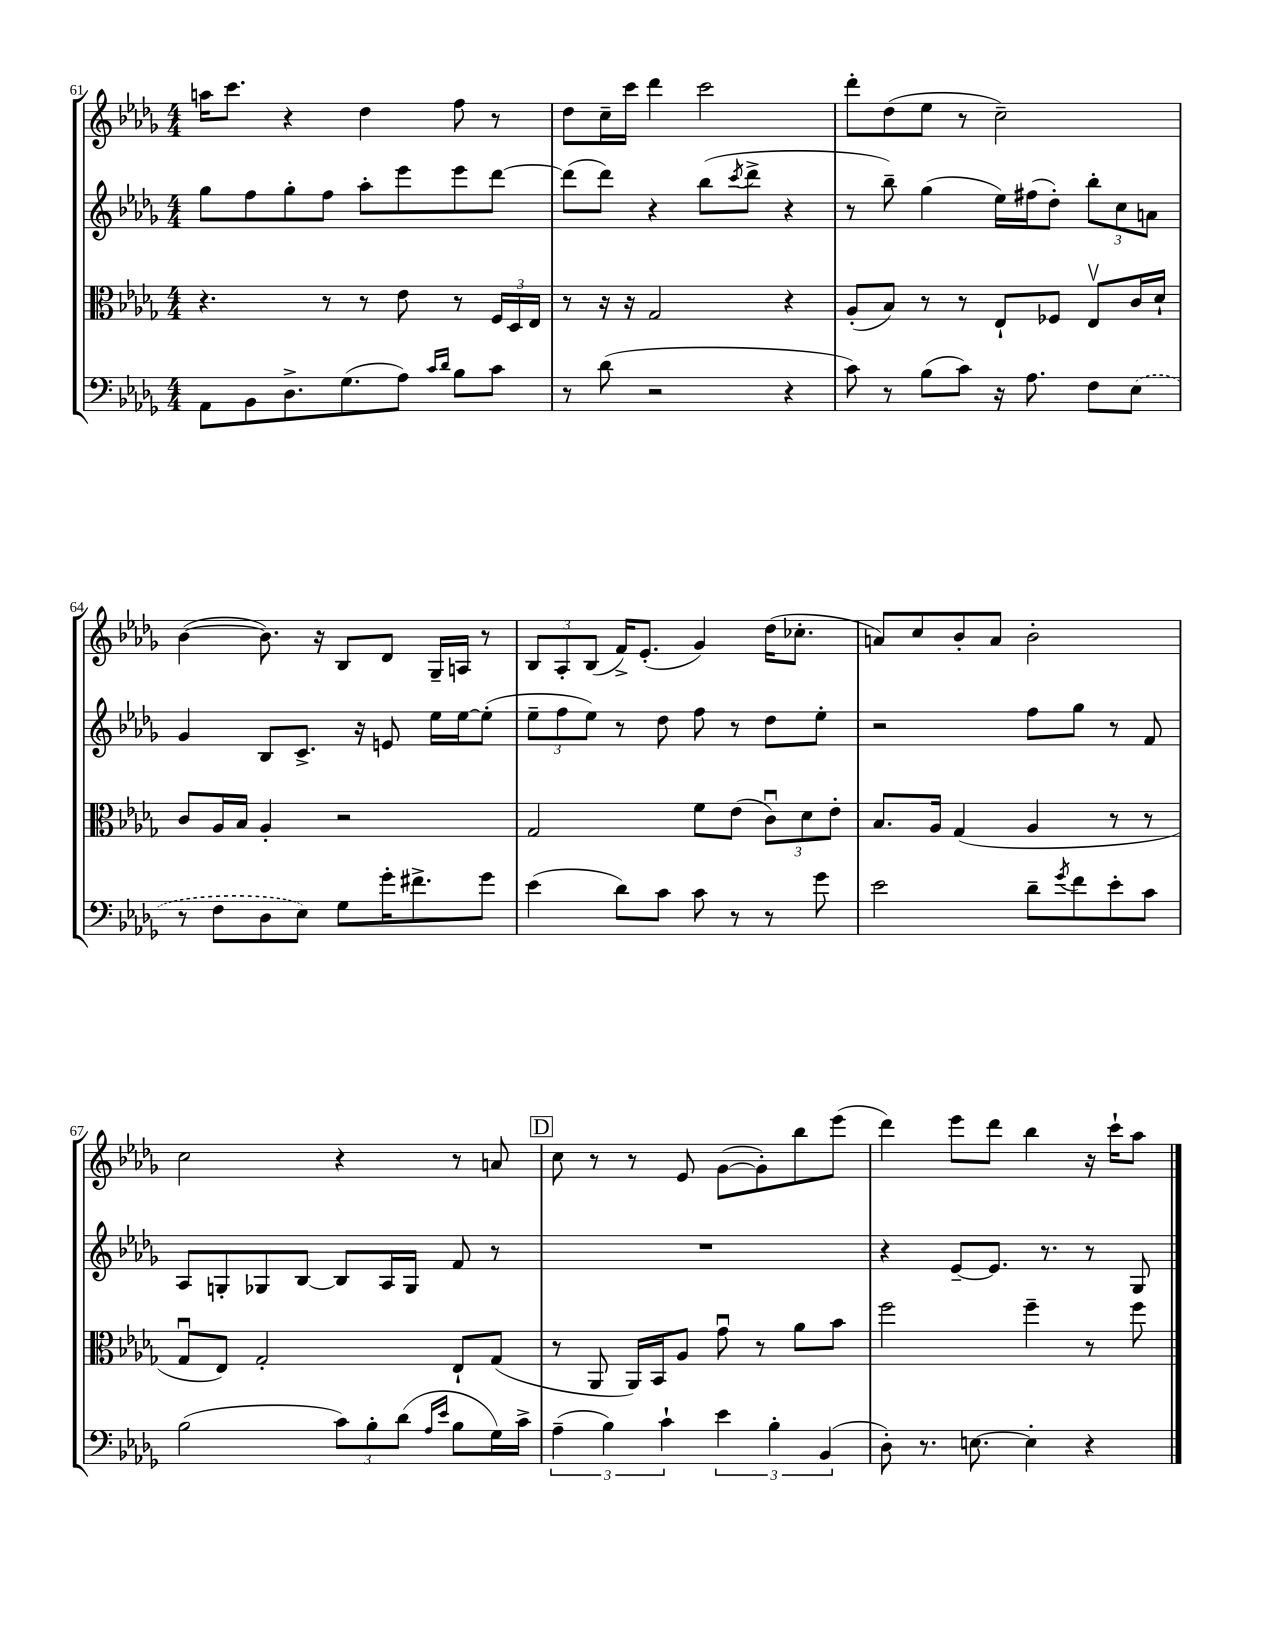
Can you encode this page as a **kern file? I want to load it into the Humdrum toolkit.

**kern	**kern	**kern	**kern
*part4	*part3	*part2	*part1
*staff4	*staff3	*staff2	*staff1
*clefF4	*clefC3	*clefG2	*clefG2
*k[b-e-a-d-g-]	*k[b-e-a-d-g-]	*k[b-e-a-d-g-]	*k[b-e-a-d-g-]
*M4/4	*M4/4	*M4/4	*M4/4
=61	=61	=61	=61
8AA-\L	4.r	8gg-\L	16aan\KL
.	.	.	8.ccc\J
8BB-\	.	8ff\	.
8.D-^\	.	8gg-'\	4r
.	8r	8ff\J	.
(8.G-\	.	.	.
.	8r	8aa-'\L	4dd-\
8A-\J)	8e-\	8eee-\	.
16qqc/LL	.	.	.
16qqd-/JJ	.	.	.
8B-\L	8r	8eee-\	8ff\
8c\J	24F/LL	[8ddd-\J	8r
.	24D-/	.	.
.	24E-/JJ	.	.
=62	=62	=62	=62
8r	8r	(8ddd-\L]	8dd-\L
(8d-\	16r	8ddd-\J)	16cc~\L
.	16r	.	16ccc\JJ
2r	2G-/	4r	4ddd-\
.	.	(8bb-\L	2ccc\
.	.	8qccc/	.
.	.	8ddd-^\J	.
4r	4r	4r	.
=63	=63	=63	=63
8c\)	(8A-'/L	8r	8ddd-'\L
8r	8B-/J)	8bb-~\)	(8dd-\
(8B-\L	8r	(4gg-\	8ee-\J
8c\J)	8r	.	8r
16r	8E-`/L	16ee-\LL)	2cc~\)
8.A-\	.	(16ff#X\J	.
.	8F-X/J	8dd-'\J)	.
8F\L	8E-v/L	12bb-'\L	.
.	.	12cc\	.
(8E-\J	16c/L	.	.
.	.	12an\J	.
.	16d-`/JJ	.	.
!!LO:LB:g=z
=64	=64	=64	=64
8r	8c/L	4g-/	([4b-\
8F\L	16A-/L	.	.
.	16B-/JJ	.	.
8D-\	4A-'/	8B-/L	8.b-\])
8E-\J)	.	8.c^/J	.
.	.	.	16r
8G-\L	2r	.	8B-/L
.	.	16r	.
16g-'\K	.	8en/	8d-/J
8.f#X^\	.	.	.
.	.	16ee-\LL	16G-~/LL
.	.	[16ee-\J	16An/JJ
8g-\J	.	(8ee-'\J]	8r
=65	=65	=65	=65
(4e-\	2G-/	12ee-~\L	12B-/L
.	.	12ff\	12A-'/
.	.	12ee-\J)	(12B-/J
8d-\L)	.	8r	16f^/KL)
.	.	.	(8.e-'/J
8c\J	.	8dd-\	.
8c\	8f\L	8ff\	4g-/)
8r	(8e-\J	8r	.
8r	12cu\L)	8dd-\L	(16dd-\KL
.	.	.	8.cc-X'\J
.	12d-\	.	.
8g-\	.	8ee-'\J	.
.	12e-'\J	.	.
=66	=66	=66	=66
2e-\	8.B-/L	2r	8an/L)
.	.	.	8cc/
.	16A-/Jk	.	.
.	(4G-/	.	8b-'/
.	.	.	8a/J
8d-~\L	4A-/	8ff\L	2b-'\
8qg-/	.	.	.
8f\	.	8gg-\J	.
8e-'\	8r	8r	.
8c\J	8r	8f/	.
!!LO:LB:g=z
=67	=67	=67	=67
(2B-\	8G-u/L	8A-/L	2cc\
.	8E-/J)	8Gn'/	.
.	2G-'/	8G-X/	.
.	.	[8B-/J	.
12c\L)	.	8B-/L]	4r
12B-'\	.	.	.
.	.	16A-/L	.
(12d-\J	.	.	.
.	.	16G-/JJ	.
16qqA-/LL	.	.	.
16qqe-/JJ	.	.	.
8B-\L	8E-`/L	8f/	8r
16G-\L)	(8G-/J	8r	8an/
16c^\JJ	.	.	.
!!LO:REH:place=s1:t=D
=68	=68	=68	=68
(6A-~\	8r	1r	8cc\
.	8AA-/	.	8r
6B-\)	.	.	.
.	16AA-/LL)	.	8r
.	16BB-/J	.	.
6c`\	.	.	.
.	8A-/J	.	8e-/
6e-\	8g-u\	.	([8g-\L
.	8r	.	8g-'\])
6B-'\	.	.	.
.	8a-\L	.	8bb-\
(6BB-/	.	.	.
.	8b-\J	.	(8eee-\J
=69	=69	=69	=69
8D-'\)	2ff\	4r	4ddd-\)
8.r	.	.	.
.	.	[8e-~/L	8eee-\L
[8.En\	.	.	.
.	.	8.e-/J]	8ddd-\J
4E'\]	4ff~\	.	4bb-\
.	.	8.r	.
4r	8r	8r	16r
.	.	.	16ccc`\KL
.	8ff\	8G-/	8aa-\J
==	==	==	==
*-	*-	*-	*-
